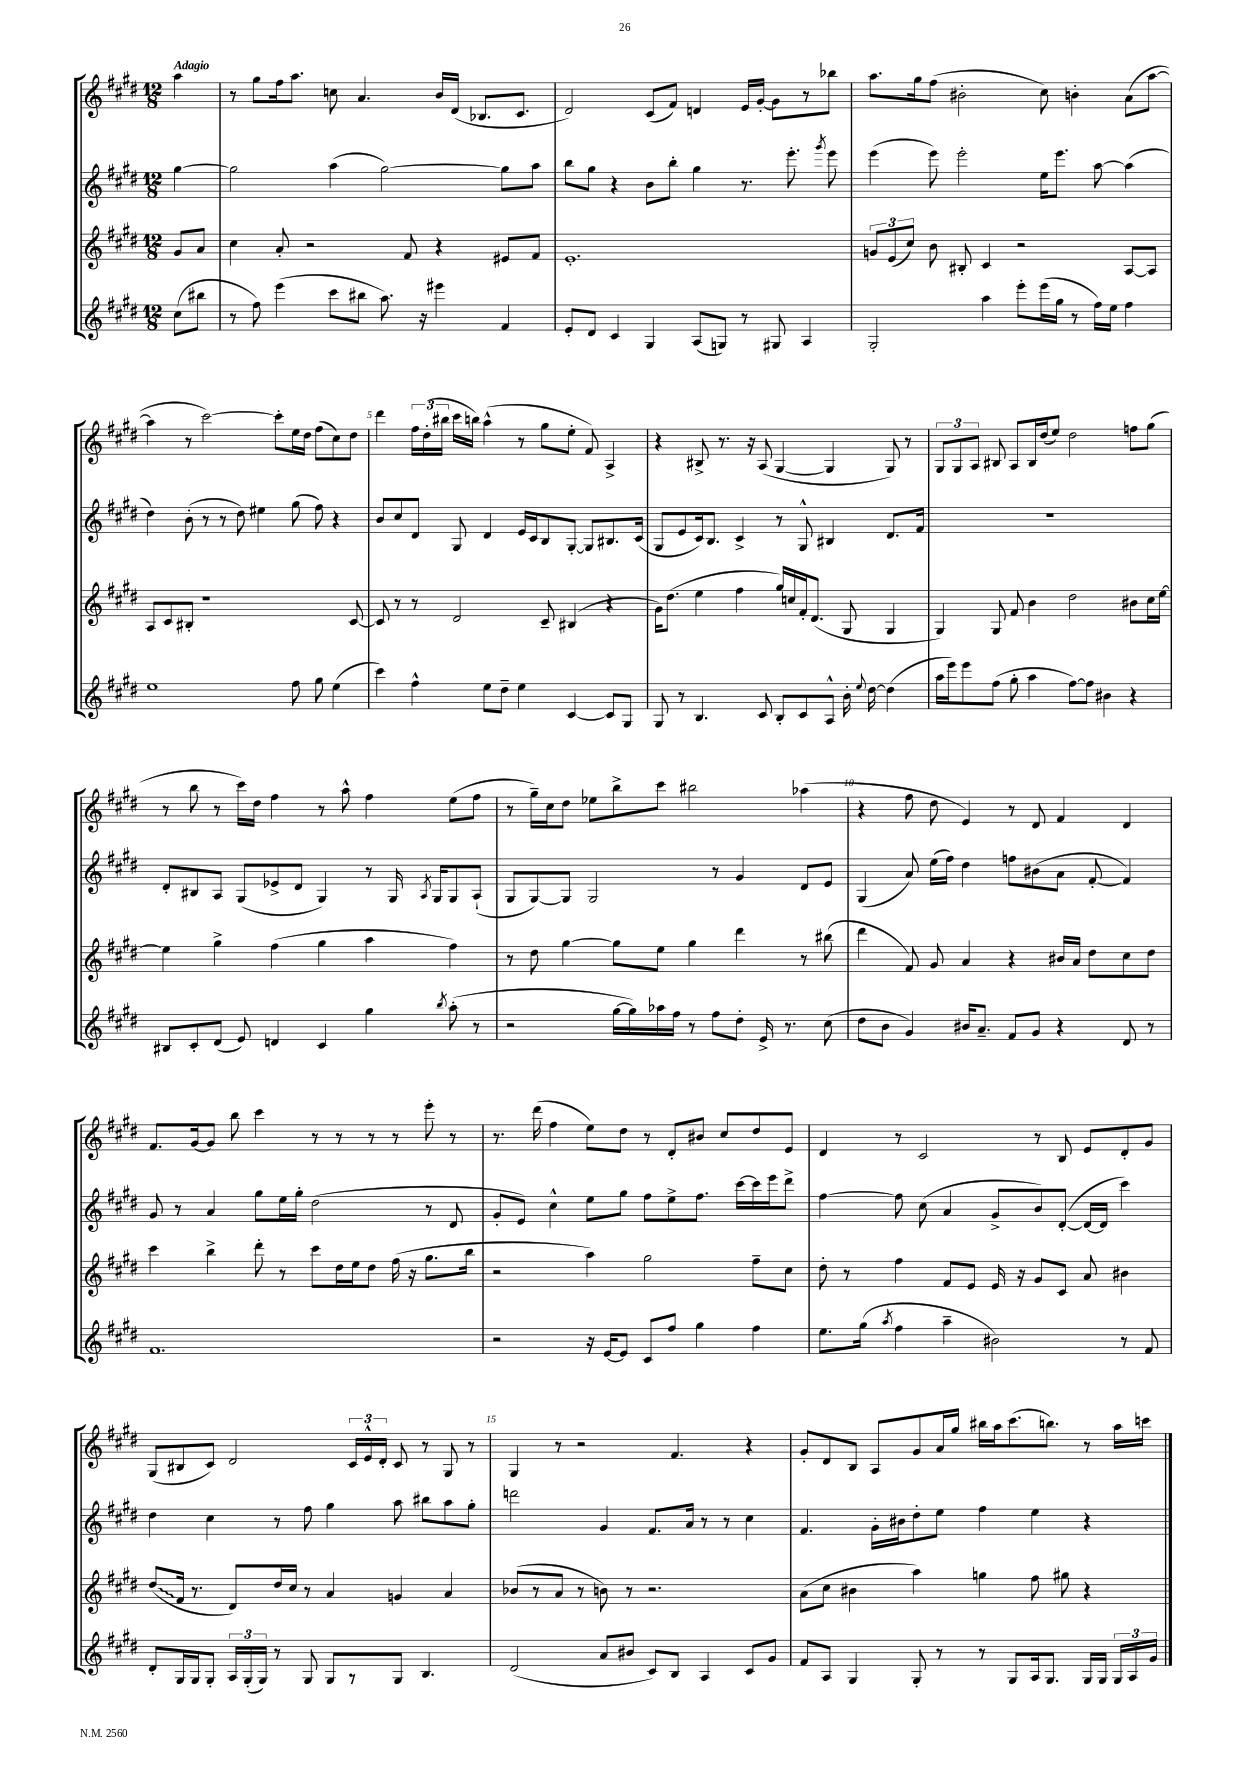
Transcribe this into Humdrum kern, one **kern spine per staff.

**kern	**kern	**kern	**kern
*staff4	*staff3	*staff2	*staff1
*clefG2	*clefG2	*clefG2	*clefG2
*k[f#c#g#d#]	*k[f#c#g#d#]	*k[f#c#g#d#]	*k[f#c#g#d#]
*M12/8	*M12/8	*M12/8	*M12/8
(8cc#	8g#	[4gg#	4aa
8bb#	8a	.	.
=	=	=	=
8r	4cc#	2gg#]	8r
8ff#)	.	.	8gg#
(4eee	8a'	.	16ff#
.	.	.	8.aa
.	2r	.	.
8ccc#	.	(4aa	8cc
8bb#	.	.	4.a
8.aa)	.	[2gg#)	.
.	8f#	.	.
16r	.	.	.
4eee#	4r	.	16b
.	.	.	(16d#
.	.	.	8.B-
4f#	8e#	8gg#]	.
.	.	.	8.c#
.	8f#	8aa	.
=	=	=	=
8e'	1.e'	8bb	2d#)
8d#	.	8gg#	.
4c#	.	4r	.
4G#	.	8b	(8c#
.	.	8bb'	8f#)
(8A	.	4gg#	4d
8G)	.	.	.
8r	.	8.r	16e
.	.	.	[16g#'
8G#	.	.	8g#]
.	.	8.eee'	.
4A	.	.	8r
.	.	8qggg#	.
.	.	8eee	8bb-
=	=	=	=
2G#'	12g	(4eee	8.aa
.	(12e	.	.
.	12cc#)	.	.
.	.	.	16gg#
.	8b	8eee)	(8ff#
.	8B#'	2eee'	2b#'
4aa	4c#	.	.
8eee'	2r	.	.
(16eee	.	16ee	8cc#)
16gg#	.	8.eee	.
8r	.	.	4b'
16ff#)	.	[8aa	.
16ee	.	.	.
4ff#	[8A	(4aa]	(8a
.	8A]	.	[8aa
=	=	=	=
1ee	8A	4dd#)	4aa]
.	8c#	.	.
.	8B#'	(8b'	8r
.	1r	8r	[2ccc#)
.	.	8r	.
.	.	8dd#)	.
.	.	4ee#	.
.	.	.	8ccc#']
8ff#	.	(8gg#	16ee
.	.	.	16dd#
8gg#	.	8ff#)	(8ff#
(4ee	.	4r	8cc#)
.	[8c#	.	8dd#
=	=	=	=
4ccc#)	8c#]	8b	4ddd#
.	8r	8cc#	.
4ff#^^	8r	8d#	24ff#
.	.	.	(24dd#'
.	.	.	24bb#
.	2d#	8G#	16ccc#
.	.	.	16bb)
8ee	.	4d#	(4aa^^
8dd#~	.	.	.
4ee	.	16e	8r
.	.	16c#	.
.	8c#~	8B	8gg#
[4c#	(4B#	[8G#'	8ee'
.	.	8G#]	8f#)
8c#]	4r	8.B#	4A^
8G#	.	.	.
.	.	(16c#	.
=	=	=	=
8G#	16g#)	8G#	4r
.	(8.dd#	.	.
8r	.	8e	.
4.B	4ee	16c#)	8B#^
.	.	8.B	.
.	.	.	8.r
.	4ff#	4c#^	.
.	.	.	16r
8c#	.	.	(8A
8B'	16gg#)	8r	[4G#
.	16cc	.	.
8c#	16f#'	8G#^^	.
.	(8.d#	.	.
8A^^	.	4B#	4G#]
16b'	8G#	.	.
8qqee	.	.	.
[16dd#	.	.	.
(4dd#]	4G#	8.d#	8G#)
.	.	.	8r
.	.	16f#	.
=	=	=	=
16aa	4G#)	1.r	12G#
16eee)	.	.	.
.	.	.	12G#
8eee	.	.	.
.	.	.	12A
(8ff#	8G#	.	8B#
8gg#'	8f#	.	8A
4aa	4b	.	16B#
.	.	.	(16dd#
.	.	.	8ee)
[8ff#)	2dd#	.	2dd#
8ff#]	.	.	.
4b#	.	.	.
4r	8b#	.	8ff
.	16cc#	.	(8gg#
.	[16ee	.	.
=	=	=	=
8B#	4ee]	8d#'	8r
8c#'	.	8B#	8bb
(8d#	4gg#^	8A	8r
8e)	.	(8G#	16ccc#)
.	.	.	16dd#
4d	(4ff#	8e-^	4ff#
.	.	8d#	.
4c#	4gg#	4G#)	8r
.	.	.	8aa^^
4gg#	4aa	8r	4ff#
.	.	16G#	.
.	.	8qA	.
.	.	16G#	.
8qbb	.	.	.
(8aa'	4ff#)	8G#	(8ee
8r	.	(8A`	8ff#
=	=	=	=
2r	8r	8G#	8r
.	8dd#	[8G#)	16gg#~)
.	.	.	16cc#
.	[4gg#	8G#]	8dd#
.	.	2G#	8ee-
[16gg#	8gg#]	.	8bb^
16gg#])	.	.	.
16aa-	8ee	.	8ccc#
16ff#	.	.	.
8r	4gg#	.	2bb#
8ff#	.	8r	.
8dd#'	4ddd#	4g#	.
16e^	.	.	.
8.r	.	.	.
.	8r	8d#	(4aa-
(8cc#	(8bb#	8e	.
=	=	=	=
8dd#	4ddd#	(4G#	4r
8b	.	.	.
4g#)	8f#)	8a)	8ff#
.	8g#	(16ee	8dd#
.	.	16ff#)	.
16b#	4a	4dd#	4e)
8.a~	.	.	.
8f#	4r	8ff	8r
8g#	.	(8b#	8d#
4r	16b#	8a	4f#
.	16a	.	.
.	8dd#	[8f#'	.
8d#	8cc#	4f#])	4d#
8r	8dd#	.	.
=	=	=	=
1.f#	4ccc#	8g#	8.f#
.	.	8r	.
.	.	.	[16g#
.	4bb^	4a	8g#]
.	.	.	8bb
.	8ddd#'	8gg#	4ccc#
.	8r	16ee	.
.	.	16gg#'	.
.	8ccc#	(2dd#	8r
.	16dd#	.	8r
.	16ee	.	.
.	8dd#	.	8r
.	(16ff#	.	8r
.	16r	.	.
.	8.gg#	8r	8eee'
.	.	8d#	8r
.	16bb	.	.
=	=	=	=
2r	2r	8g#'	8.r
.	.	8e)	.
.	.	.	(16ddd#
.	.	4cc#^^	4ff#
16r	4aa)	8ee	8ee)
[16e	.	.	.
8e]	.	8gg#	8dd#
8c#	2gg#	8ff#	8r
8ff#	.	8ee^	8d#'
4gg#	.	8.ff#	8b#
.	.	.	8cc#
.	.	[16ccc#	.
4ff#	8ff#~	16ccc#]	8dd#
.	.	16eee	.
.	8cc#	8ddd#^	8e
=	=	=	=
8.ee	8dd#'	[4ff#	4d#
.	8r	.	.
(16gg#	.	.	.
8qaa	.	.	.
4ff#	4ff#	8ff#]	8r
.	.	(8cc#	2c#
4aa~	8f#	4a	.
.	8e	.	.
2b#)	16e	8g#^	.
.	16r	.	.
.	8g#	8b)	8r
.	8c#	([8d#'	8B
.	8a	16d#_	8e
.	.	16d#]	.
8r	4b#	4ccc#)	8d#'
8f#	.	.	8g#
=	=	=	=
8d#'	(8dd#	4dd#	(8G#
16G#	16f#	.	8B#
16G#	8.r	.	.
8G#'	.	4cc#	8c#)
24A	8d#)	.	2d#
(24G#'	.	.	.
24G#)	.	.	.
8r	16dd#	8r	.
.	16cc#	.	.
8G#	8r	8ff#	.
8G#	4a	4gg#	.
8r	.	.	24c#
.	.	.	24e^^
.	.	.	24d#'
8G#	4g	8aa	8c#
4.B	.	8bb#	8r
.	4a	8aa	8G#
.	.	8gg#'	8r
=	=	=	=
(2d#	(8b-	2ddd	4G#
.	8r	.	.
.	8a	.	8r
.	8r	.	2r
8a	8b)	4g#	.
8b#	8r	.	.
8c#)	2.r	8.f#	.
8B	.	.	4.f#
.	.	16a	.
4A	.	8r	.
.	.	8r	.
8c#	.	4cc#	4r
8g#	.	.	.
=	=	=	=
8f#	(8a	4.f#	8g#'
8A	8cc#	.	8d#
4G#	4b#	.	8B
.	.	16g#'	8A
.	.	16b#	.
8G#'	4aa)	8dd#'	8g#
8r	.	8ee	16a
.	.	.	16gg#
8r	4gg	4ff#	16bb#
.	.	.	16aa
8G#	.	.	(8.ccc#
16A	8ff#	4ee	.
8.G#	.	.	8.bb)
.	8gg#	.	.
16G#	4r	4r	8r
16G#	.	.	.
24G#	.	.	16aa
24A	.	.	.
.	.	.	16ccc
24g#	.	.	.
==	==	==	==
*-	*-	*-	*-
